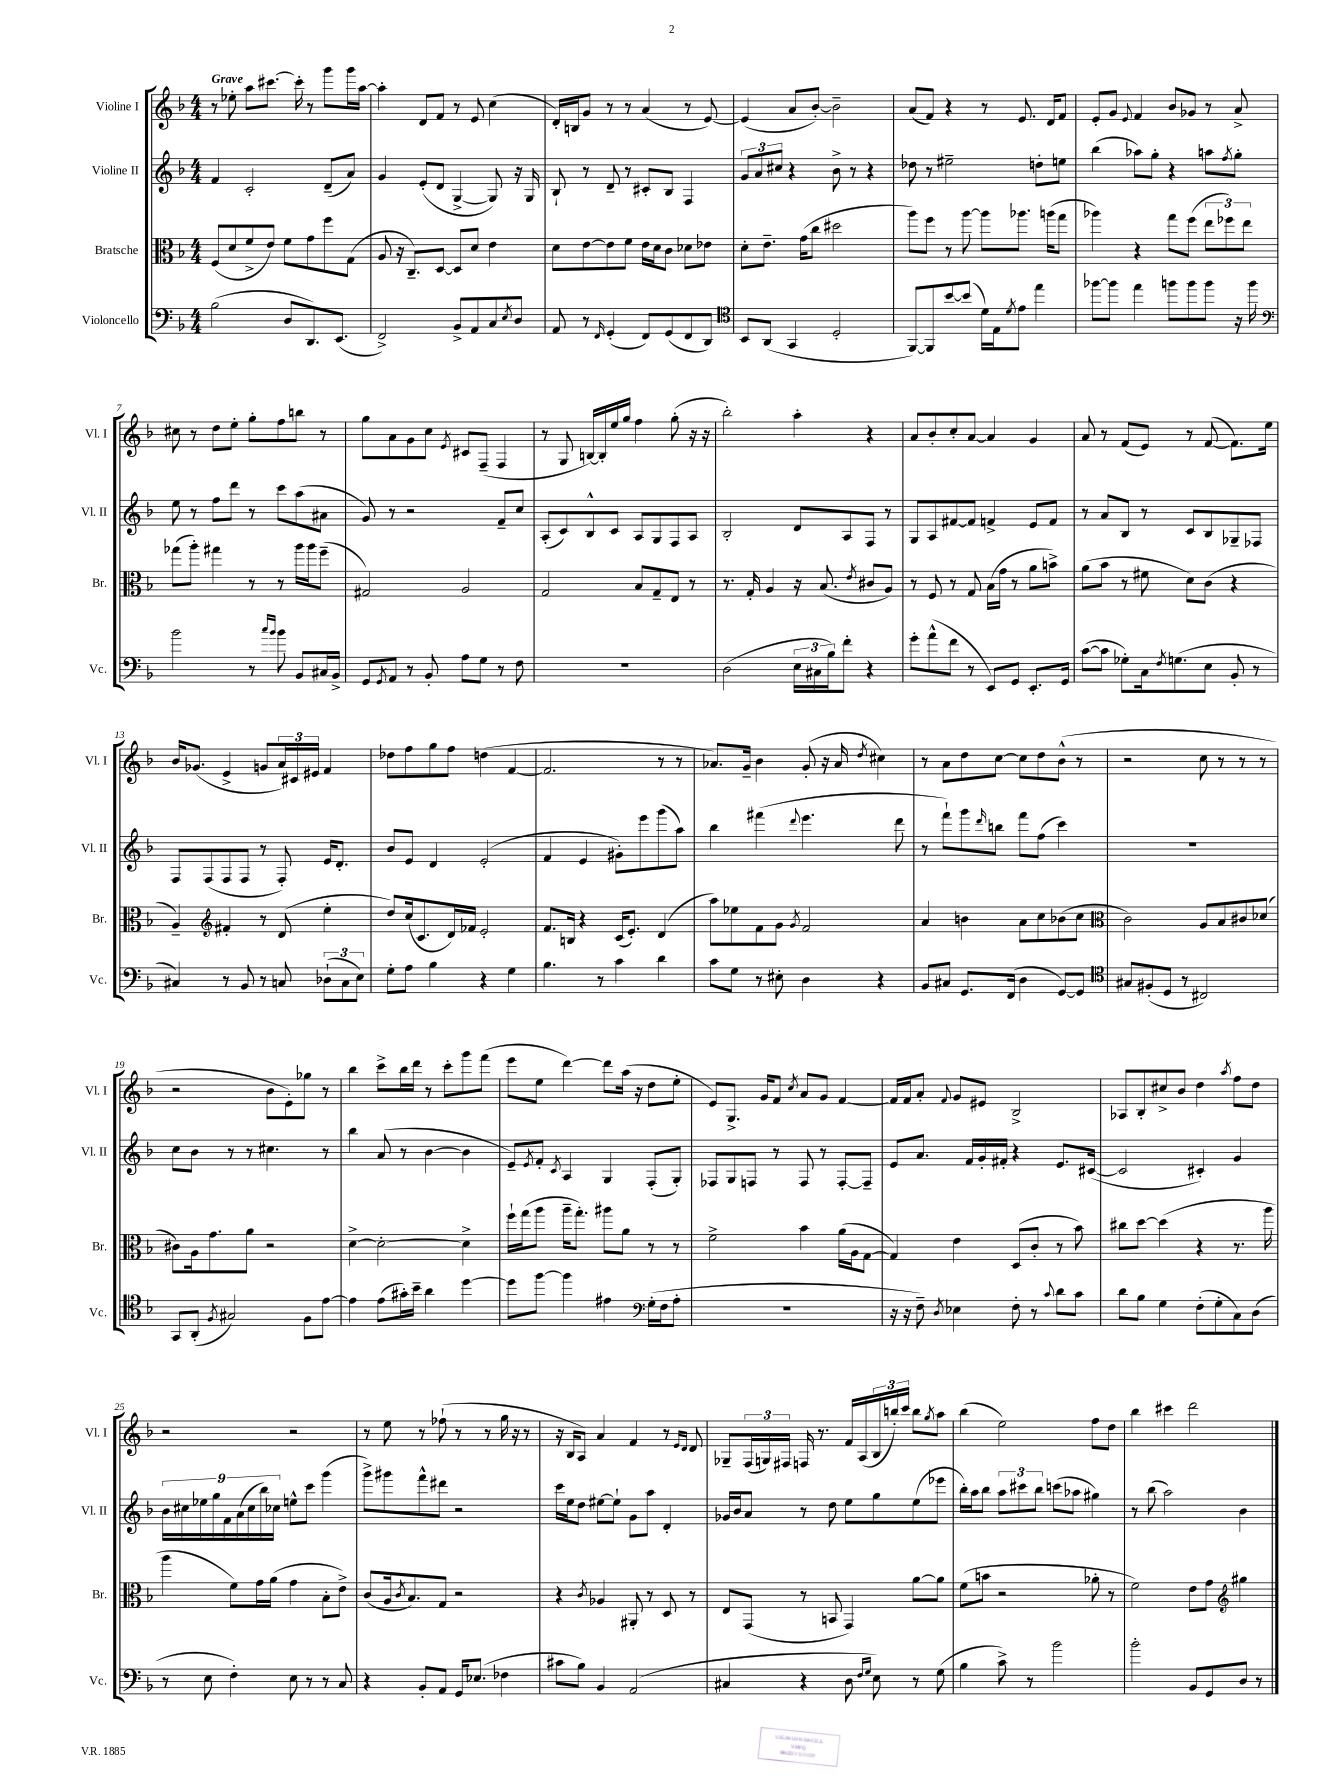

**kern	**kern	**kern	**kern
*staff4	*staff3	*staff2	*staff1
*clefF4	*clefC3	*clefG2	*clefG2
*k[b-]	*k[b-]	*k[b-]	*k[b-]
*M4/4	*M4/4	*M4/4	*M4/4
(2B-	(8F	4f	8r
.	8d	.	8ee-'
.	8f^	2c'	8aa
.	8e)	.	[8.ccc#
8D	8f	.	.
.	.	.	16ccc#']
8.DD)	8g	.	8r
.	8ff	(8d~	8ggg
(8.EE	.	.	.
.	(8G	8a)	16ggg
.	.	.	[16aa
=	=	=	=
2FF^)	8A	4g	4aa']
.	16r	.	.
.	8.C~)	.	.
.	.	(8e'	8d
.	[8D	8d	8f
8BB-^	8D]	[4G^	8r
8AA	8d	.	8e
8C	4e	8G])	(4cc
8qE	.	.	.
8D	.	16r	.
.	.	16G	.
=	=	=	=
8AA	8d	8B-`	16d')
.	.	.	16B
8r	[8e	8r	8g
16qqFF	.	.	.
(4GG'	8e]	8d~	8r
.	8f	8r	8r
8FF)	16e	8c#'	(4a
.	16d	.	.
(8GG	8c	8B-	.
8FF	8d-	4F	8r
8DD)	8e-	.	[8e)
=	=	=	=
*clefC4	*	*	*
8BB-	8d'	12g	(4e]
.	.	12a	.
(8AA	8.e~	.	.
.	.	12cc#	.
4GG	.	4r	8a
.	(16g	.	.
.	8cc	.	[8b-')
2D'	2dd#	8b-^	2b-~]
.	.	8r	.
.	.	4r	.
=	=	=	=
[8FF)	8aa)	8dd-	(8a
8FF]	8ff	8r	8f)
[8b-	8r	2ee#~	4r
(8b-]	[8aa	.	.
16d)	8aa]	.	8r
16E	.	.	.
8qd	.	.	.
8e	8.aa-	.	8.e
4ee	.	8dd'	.
.	(16aa	.	16d
.	8gg	8ee	8f
=	=	=	=
[8ff-	4aa-)	(4bb-	8e'
8ff-]	.	.	8g
.	.	.	8qqe
4ee	4r	8aa-)	4f
.	.	8gg'	.
8ff	8gg	4r	8b-
8ff	(8ff	.	8g-
8ff	12ee	8aa	8r
.	12ff-)	.	.
.	.	8qff	.
16r	.	8gg'	8a^
.	12ee	.	.
16ff	.	.	.
=	=	=	=
*clefF4	*	*	*
2b-	(8gg-	8ee	8cc#
.	8aa')	8r	8r
.	4gg#	8ff	8dd
.	.	8ddd	8ee'
8r	8r	8r	8gg'
16qqcc	.	.	.
16qqb-	.	.	.
8b-	8r	8ccc	8ff
8BB-	16aa	(8aa	8bb
.	16aa	.	.
16C#	(8ff~	8a#	8r
16BB-^	.	.	.
=	=	=	=
8GG	2G#)	8g)	8gg
8qGG	.	.	.
8AA	.	8r	8a
8r	.	2r	8g
8BB-'	.	.	8cc
.	.	.	8qe
8A	2A	.	8c#
8G	.	.	(8F~
8r	.	8f~	4F
8F	.	8cc	.
=	=	=	=
1r	2G	(8A'	8r
.	.	8c)	8G
.	.	8B-^^	[16B)
.	.	.	16B']
.	.	8c	16ee
.	.	.	16gg
.	8B-	8A	4ff
.	8G~	8G	.
.	8E	8F	(8gg'
.	8r	8A	16r
.	.	.	16r
=	=	=	=
(2D	8.r	2B-'	2bb-')
.	16G'	.	.
.	4A	.	.
24E	16r	8d	4aa'
24C#	.	.	.
.	(8.B-	.	.
24B-)	.	.	.
8f'	.	8A	.
.	8qe	.	.
4r	8c#	8F	4r
.	8A)	8r	.
=	=	=	=
8g'	8r	8G	8a
(8a^^	8F	8A	8b-'
8f	8r	[8f#	8cc'
8r	8G	8f#]	[8a
8EE)	(16B-	4f^	4a]
.	16g	.	.
8GG	8r	.	.
8.EE'	8a	8e	4g
.	8b^)	8f	.
16GG	.	.	.
=	=	=	=
([8c	(8a	8r	8a
8c]	8b-	8a	8r
8G-')	8r	8B-	(8f
16C	8f#	8r	8e)
8qF	.	.	.
(8.G	.	.	.
.	8d)	8c	8r
8E	(8c	8B-	([8f
8BB-'	4r	8G-~	8.f])
8r	.	8F-	.
.	.	.	16ee
=	=	=	=
4C#)	4A~)	8F	16b-
.	.	.	(8.g-
.	.	(8F	.
*	*clefG2	*	*
8r	4f#'	8F	4e^
8BB-	.	8F	.
8r	8r	8r	8g
8C	(8d	8F')	24a)
.	.	.	24c#
.	.	.	24e#
(12D-`	4ee'	16e	4f
.	.	8.d'	.
12C	.	.	.
12E)	.	.	.
=	=	=	=
8G'	8dd)	8b-	8dd-
8A	(16cc	8e	8ff
.	8.c	.	.
4B-	.	4d	8gg
.	16d)	.	8ff
.	16f-	.	.
4r	2e'	(2e'	(4dd
4G	.	.	[4f
=	=	=	=
4.B-	8.f	4f	2.f]
.	16B	.	.
.	4r	4e	.
8r	.	.	.
4c	(16c	8g#')	.
.	8.e')	.	.
.	.	8eee	.
4d	(4d	(8ggg	8r
.	.	8aa)	8r
=	=	=	=
8c	8aa)	4bb-	8.a-)
8G	8ee-	.	.
.	.	.	16g~
8r	8f	(4fff#	4b-
8E#'	8g	.	.
.	8qg	8qqddd	.
4D	2f	4.eee	(8g'
.	.	.	16r
.	.	.	16a-
.	.	.	8qdd
4r	.	.	4cc#)
.	.	8ddd	.
=	=	=	=
8BB-	4a	8r	8r
8C#	.	8fff`)	8a
8.GG	4b	8ggg	8dd
.	.	16qqddd	.
.	.	8bb	[8cc
(16FF	.	.	.
4D	8a	8fff	8cc]
.	8cc	(8ff	8dd
[8GG)	(8b-	4ccc)	(8b-^^
8GG]	8cc	.	8r
=	=	=	=
*clefC4	*clefC3	*	*
8G#	2c)	1r	2r
(8F#'	.	.	.
8D	.	.	.
8r	.	.	.
2C#)	8A	.	8cc
.	8B-	.	8r
.	8c#	.	8r
.	(8d-	.	8r
=	=	=	=
8GG	8c#)	8cc	2r
(8AA'	16A	8b-	.
.	8.g	.	.
8qF	.	.	.
2G#)	.	8r	.
.	8a	8r	.
.	2r	4.cc#	8b-
.	.	.	8e')
8F	.	.	8gg-
[8e	.	8r	8r
=	=	=	=
4e]	[4d^	4bb-	4bb-
(8e	2d'_	(8a	8ccc^
16g#')	.	8r	16bb-
16b-~	.	.	16ddd
4a	.	[4b-	8r
.	.	.	8ccc'
[4dd	4d^]	4b-]	8ggg
.	.	.	(8fff
=	=	=	=
8dd]	16ff`	8e~)	8eee
.	(16gg	.	.
.	.	8qe	.
[8ff	8aa	8f'	8ee
.	.	8qc	.
4ff]	16aa~	4A	[4ddd)
.	8.gg')	.	.
4e#	8aa#	4G	8ddd]
.	8a	.	(16aa
.	.	.	16r
*clefF4	*	*	*
(16G'	8r	(8F'	8dd
16F	.	.	.
8A'	8r	8G')	8ee'
=	=	=	=
1r	2f^	8F-	8e)
.	.	8G	8.G^
.	.	8F	.
.	.	.	16g
.	.	8r	8f
.	.	.	8qcc
.	4b-	8F	8a
.	.	8r	8g
.	(16a	[8F'	[4f
.	16A	.	.
.	[8G	8F~]	.
=	=	=	=
16r	4G])	8e	16f]
16r	.	.	16f
8F~)	.	8.a	8a'
8qD	.	.	8qqf
4E-	4e	.	8g
.	.	16f	.
.	.	16g'	8e#
.	.	16f#'	.
8F'	(8D	4r	2B-^
8r	8c'	.	.
8qqc	.	.	.
8d	8r	8.e	.
8c	8b-)	.	.
.	.	([16c#	.
=	=	=	=
8d	8cc#	2c#]	8A-
8B-	[8dd	.	8B-'
4G	(4dd]	.	8cc#^
.	.	.	8b-
(8F'	4r	4c#')	4dd
8G'	.	.	.
.	.	.	8qaa
8C)	8.r	4g	8ff
(8D	.	.	8dd
.	16aa	.	.
=	=	=	=
8r	4aa	18b-	2r
.	.	18cc#	.
.	.	18ee-	.
8E	.	.	.
.	.	18gg	.
.	.	18f	.
4F')	8f)	.	.
.	.	(18a	.
.	.	18cc#	.
.	16g	.	.
.	.	18bb-)	.
.	(16a	.	.
.	.	18cc-	.
8E	4g	8ee^^	2r
8r	.	8ccc	.
8r	8B-'	(4ggg	.
8C	8e^)	.	.
=	=	=	=
4r	(8c	8ggg^)	8r
.	16A	8ggg#	8ee
.	8qc	.	.
.	8.B-)	.	.
8BB-'	.	8fff^^	8r
8AA	8G	8ddd#	(8ff-`
16GG	2r	2r	8r
(8.E-	.	.	.
.	.	.	8r
4F-	.	.	16gg
.	.	.	16r
.	.	.	8r
=	=	=	=
8c#	4r	16ccc	16r
.	.	16ee	16B-
8B-)	.	8dd	8A)
.	8qc	.	.
4BB-	4A-	[8ee#	4a
.	.	8ee#`]	.
(2AA	8AA#'	8g	4f
.	8r	8aa	.
.	8D	4d'	8r
.	.	.	16qqe
.	.	.	16qqd
.	8r	.	8d
=	=	=	=
4C#	8E	16g-	8G-~
.	.	16b-	.
.	(8GG	8a	(24F
.	.	.	24G)
.	.	.	24F#
4r	8r	8r	16F
.	.	.	8.r
.	8BB	8dd	.
8D	4GG)	8ee	16f
.	.	.	(16A
16qqF	.	.	.
16qqG	.	.	.
8E)	.	8gg	24B-
.	.	.	24bb')
.	.	.	24ccc
8r	[8a	(8ee	8bb
.	.	.	8qgg
(8G	8a]	8eee-	8aa
=	=	=	=
4B-	(8f	16bb-')	(4bb-
.	.	16aa	.
.	8b	8bb-	.
8c^)	2r	12aa	2ee)
.	.	12ccc#	.
8r	.	.	.
.	.	12bb-	.
2b-	.	(8ccc	.
.	.	8aa-	.
.	8a-'	4gg#)	8ff
.	8r	.	8dd
=	=	=	=
2b-'	2f)	8r	4bb-
.	.	(8bb-	.
.	.	2aa)	4ccc#
8BB-	8e	.	2ddd
8GG	8g	.	.
*	*clefG2	*	*
8D	4gg#	4b-	.
8r	.	.	.
==	==	==	==
*-	*-	*-	*-
